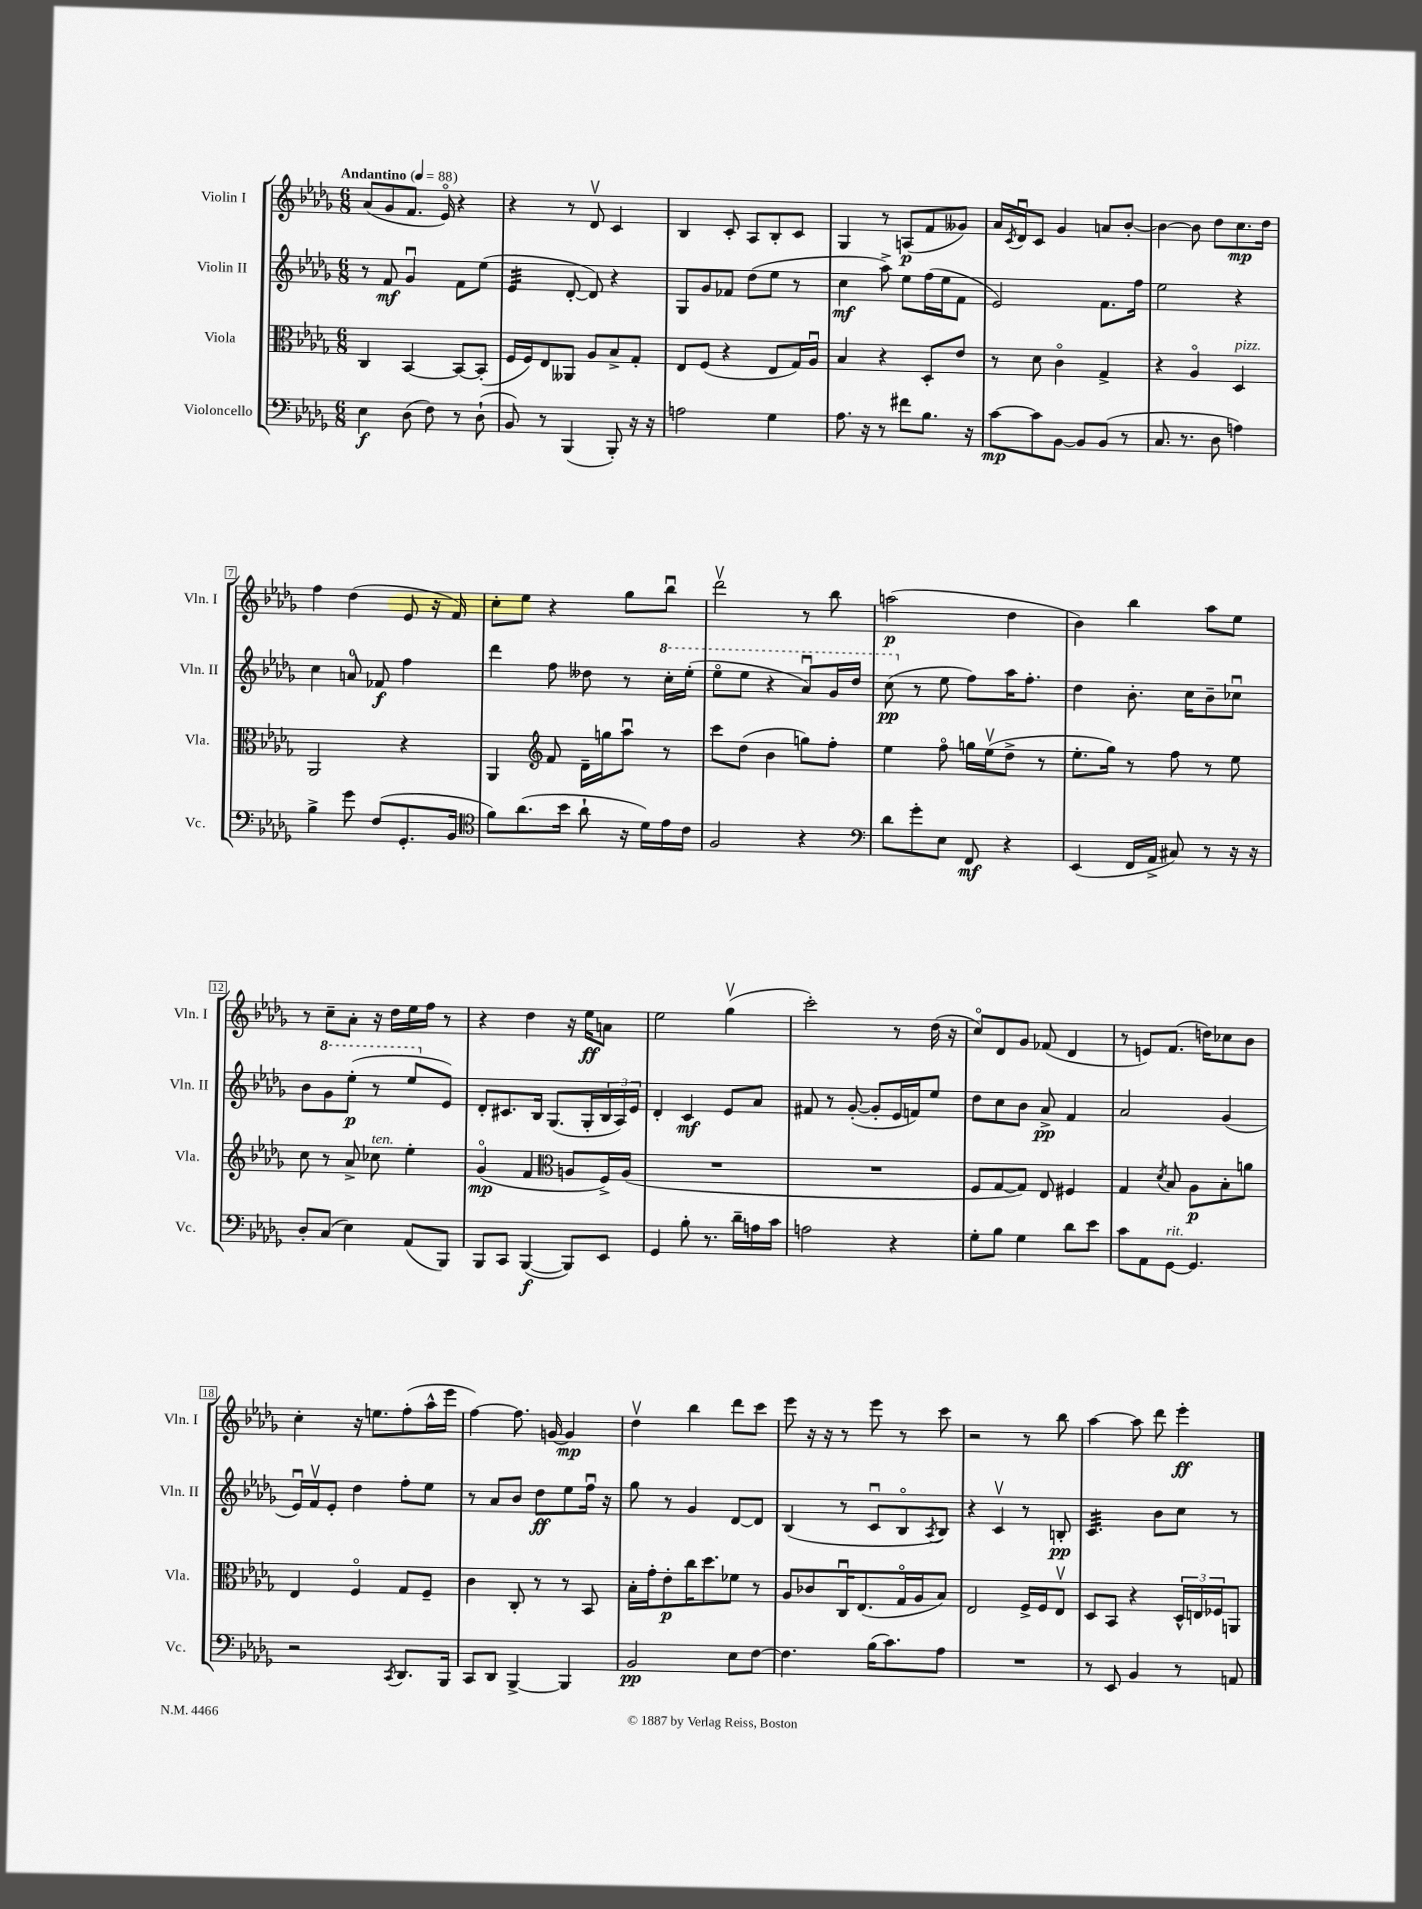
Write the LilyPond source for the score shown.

<<
\new StaffGroup <<
\new Staff = "s0" \with { instrumentName = "Violin I" shortInstrumentName = "Vln. I" } {
    \clef treble \key des \major \numericTimeSignature \time 6/8 \tempo "Andantino" 4 = 88
    aes'8( ges'8 f'8. ees'16\flageolet) r4 |
    r4 r8 des'8\upbow c'4 |
    bes4 c'8-. aes8 bes8-. c'8 |
    ges4 r8 a8\p( f'8 geses'8) |
    aes'16 \acciaccatura { c'8 } des'16\downbow c'8 ges'4 a'8 bes'8~-. |
    bes'4~ bes'8 des''8 c''8.\mp des''16 |
    f''4 des''4( ees'8 r16 f'16) |
    c''8-. ees''8 r4 ges''8 bes''8\downbow |
    des'''2\upbow r8 bes''8 |
    a''2\p( des''4 |
    bes'4) bes''4 aes''8 ees''8 |
    r8 c''8-- aes'8-. r16 des''16 ees''16 f''16 r8 |
    r4 des''4 r16 ees''16\ff a'8 |
    ees''2 ges''4\upbow( |
    c'''2-.) r8 des''16( r16 |
    c''8\flageolet) des'8 ges'8 fes'8( des'4 |
    r8 e'8) f'8.( d''16) ces''8 bes'8 |
    c''4-. r16 e''8. f''8-.( aes''16-^ ees'''16 |
    f''4~) f''8. g'16~ g'4\mp |
    des''4\upbow bes''4 des'''8 c'''8 |
    ees'''8 r16 r16 r8 ees'''8 r8 c'''8 |
    r2 r8 bes''8 |
    aes''4~ aes''8 des'''8 ees'''4-.\ff \bar "|." |
}
\new Staff = "s1" \with { instrumentName = "Violin II" shortInstrumentName = "Vln. II" } {
    \clef treble \key des \major \numericTimeSignature \time 6/8
    r8 f'8\mf ges'4\downbow f'8 ees''8( |
    ees'4:32 des'8~-. des'8) r4 |
    ges8 ges'8 fes'8 des''8( ees''8 r8 |
    c''4\mf aes''8->) ees''8 f''16( ees''16 f'8 |
    ees'2) f'8. f''16 |
    ees''2 r4 |
    c''4 a'8-0 fes'8\f f''4 |
    des'''4 f''8 deses''8 r8 \ottava #1 c'''16-. ees'''16-.( |
    ees'''8\flageolet ees'''8 r4 aes''8\downbow) ges''16 des'''16 |
    c'''8\pp( \ottava #0 r8 ees''8 f''8) aes''16 f''8.-. |
    des''4 bes'8.-. c''16 bes'8-- ces''8\downbow |
    bes'8 \ottava #1 ges''8 ees'''8-.\p( r8 ees'''8 \ottava #0 ees'8) |
    des'8-. cis'8. bes16 ges8.( ges16-. \tuplet 3/2 { bes16 aes16) ees'16 } |
    des'4-. c'4\mf ees'8 aes'8 |
    fis'8 r8 ges'8~-.( ges'8-. ees'16 f'16) ees''8 |
    des''8 c''8 bes'8 aes'8->\pp f'4 |
    aes'2 ges'4( |
    ees'16\downbow) f'16\upbow ees'8-. des''4 f''8-. ees''8 |
    r8 aes'8 bes'8 des''8\ff ees''8 f''16\downbow r16 |
    ges''8 r8 ges'4 des'8~ des'8 |
    bes4( r8 c'8\downbow bes8\flageolet \acciaccatura { aes8 } bes8) |
    r4 c'4\upbow r8 b8-.\pp |
    c'4.:32 bes'8 c''8 r8 \bar "|." |
}
\new Staff = "s2" \with { instrumentName = "Viola" shortInstrumentName = "Vla." } {
    \clef alto \key des \major \numericTimeSignature \time 6/8
    c4 bes,4~ bes,8~ bes,8-.( |
    f16 f16) ees8 aeses,8 aes8 bes8-> ges8-. |
    ees8 f8( r4 ees8 ges16) aes16\downbow |
    bes4 r4 des8-. ees'8 |
    r8 des'8 c'4\flageolet ges4-> |
    r4 aes4\flageolet des4^\markup { \italic "pizz." } |
    aes,2 r4 |
    aes,4 \clef treble f'8 des'16-- g''16 aes''8\downbow r8 |
    c'''8 des''8( bes'4 g''8) f''8-. |
    ees''4 f''8\flageolet g''16 ees''16\upbow( des''8-> r8 |
    ees''8.-. ges''16) r8 f''8 r8 ees''8 |
    c''8 r8 aes'8-> ces''8^\markup { \italic "ten." } ees''4-. |
    ges'4\flageolet\mp( f'4 \clef alto a8 f16->) a16( |
    R2. |
    R2. |
    f8 ges8~ ges8) ees8 fis4 |
    ges4 \acciaccatura { des'8 } bes8 aes8\p bes8-. a'8 |
    ees4 f4\flageolet ges8 f8-- |
    c'4 c8-. r8 r8 bes,8 |
    bes16-. ges'16-. ees'8-.\p c''16 des''8. fes'8 r8 |
    aes8 ces'8 c16\downbow ees8.( ges16\flageolet aes16 bes8) |
    ees2 f16-> f16 ees8\upbow |
    des8 bes,8 r4 \tuplet 3/2 { des16-^ e16 fes16 } a,8 \bar "|." |
}
\new Staff = "s3" \with { instrumentName = "Violoncello" shortInstrumentName = "Vc." } {
    \clef bass \key des \major \numericTimeSignature \time 6/8
    ees4\f des8( f8) r8 des8-!( |
    bes,8) r8 bes,,4( bes,,8-.) r16 r16 |
    a2 ges4 |
    aes8. r16 r8 fis'8 bes8. r16 |
    c'8~\mp c'8 bes,8~ bes,8 bes,8( r8 |
    c8. r8. des8 a4) |
    bes4-> ges'8 f8( ges,8.-. bes,16 |
    \clef tenor f'8) aes'8.( bes'16 aes'8-! r16 des'16) ees'16 c'16 |
    f2 r4 |
    \clef bass des'8 ges'8-. ees8 f,8\mf r4 |
    ees,4( f,16 aes,16-> cis8) r8 r16 r16 |
    des8-. c8( ees4) aes,8( bes,,8) |
    bes,,8 c,8 bes,,4~\f( bes,,8) ees,8 |
    ges,4 bes8-. r8. des'16-- a16 c'16 |
    a2 r4 |
    ges8-. bes8 ges4 des'8 ees'8 |
    c'8 aes,8 ges,8~^\markup { \italic "rit." } ges,4. |
    r2 \acciaccatura { c,8 } des,8. bes,,16 |
    c,8 des,8 bes,,4~-> bes,,4 |
    bes,2\pp ees8 f8~ |
    f4. bes16( c'8.) aes8 |
    R2. |
    r8 ees,8 bes,4 r8 a,8 \bar "|." |
}
>>
>>
\layout { \context { \Score \override BarNumber.stencil = #(make-stencil-boxer 0.1 0.3 ly:text-interface::print) } }
